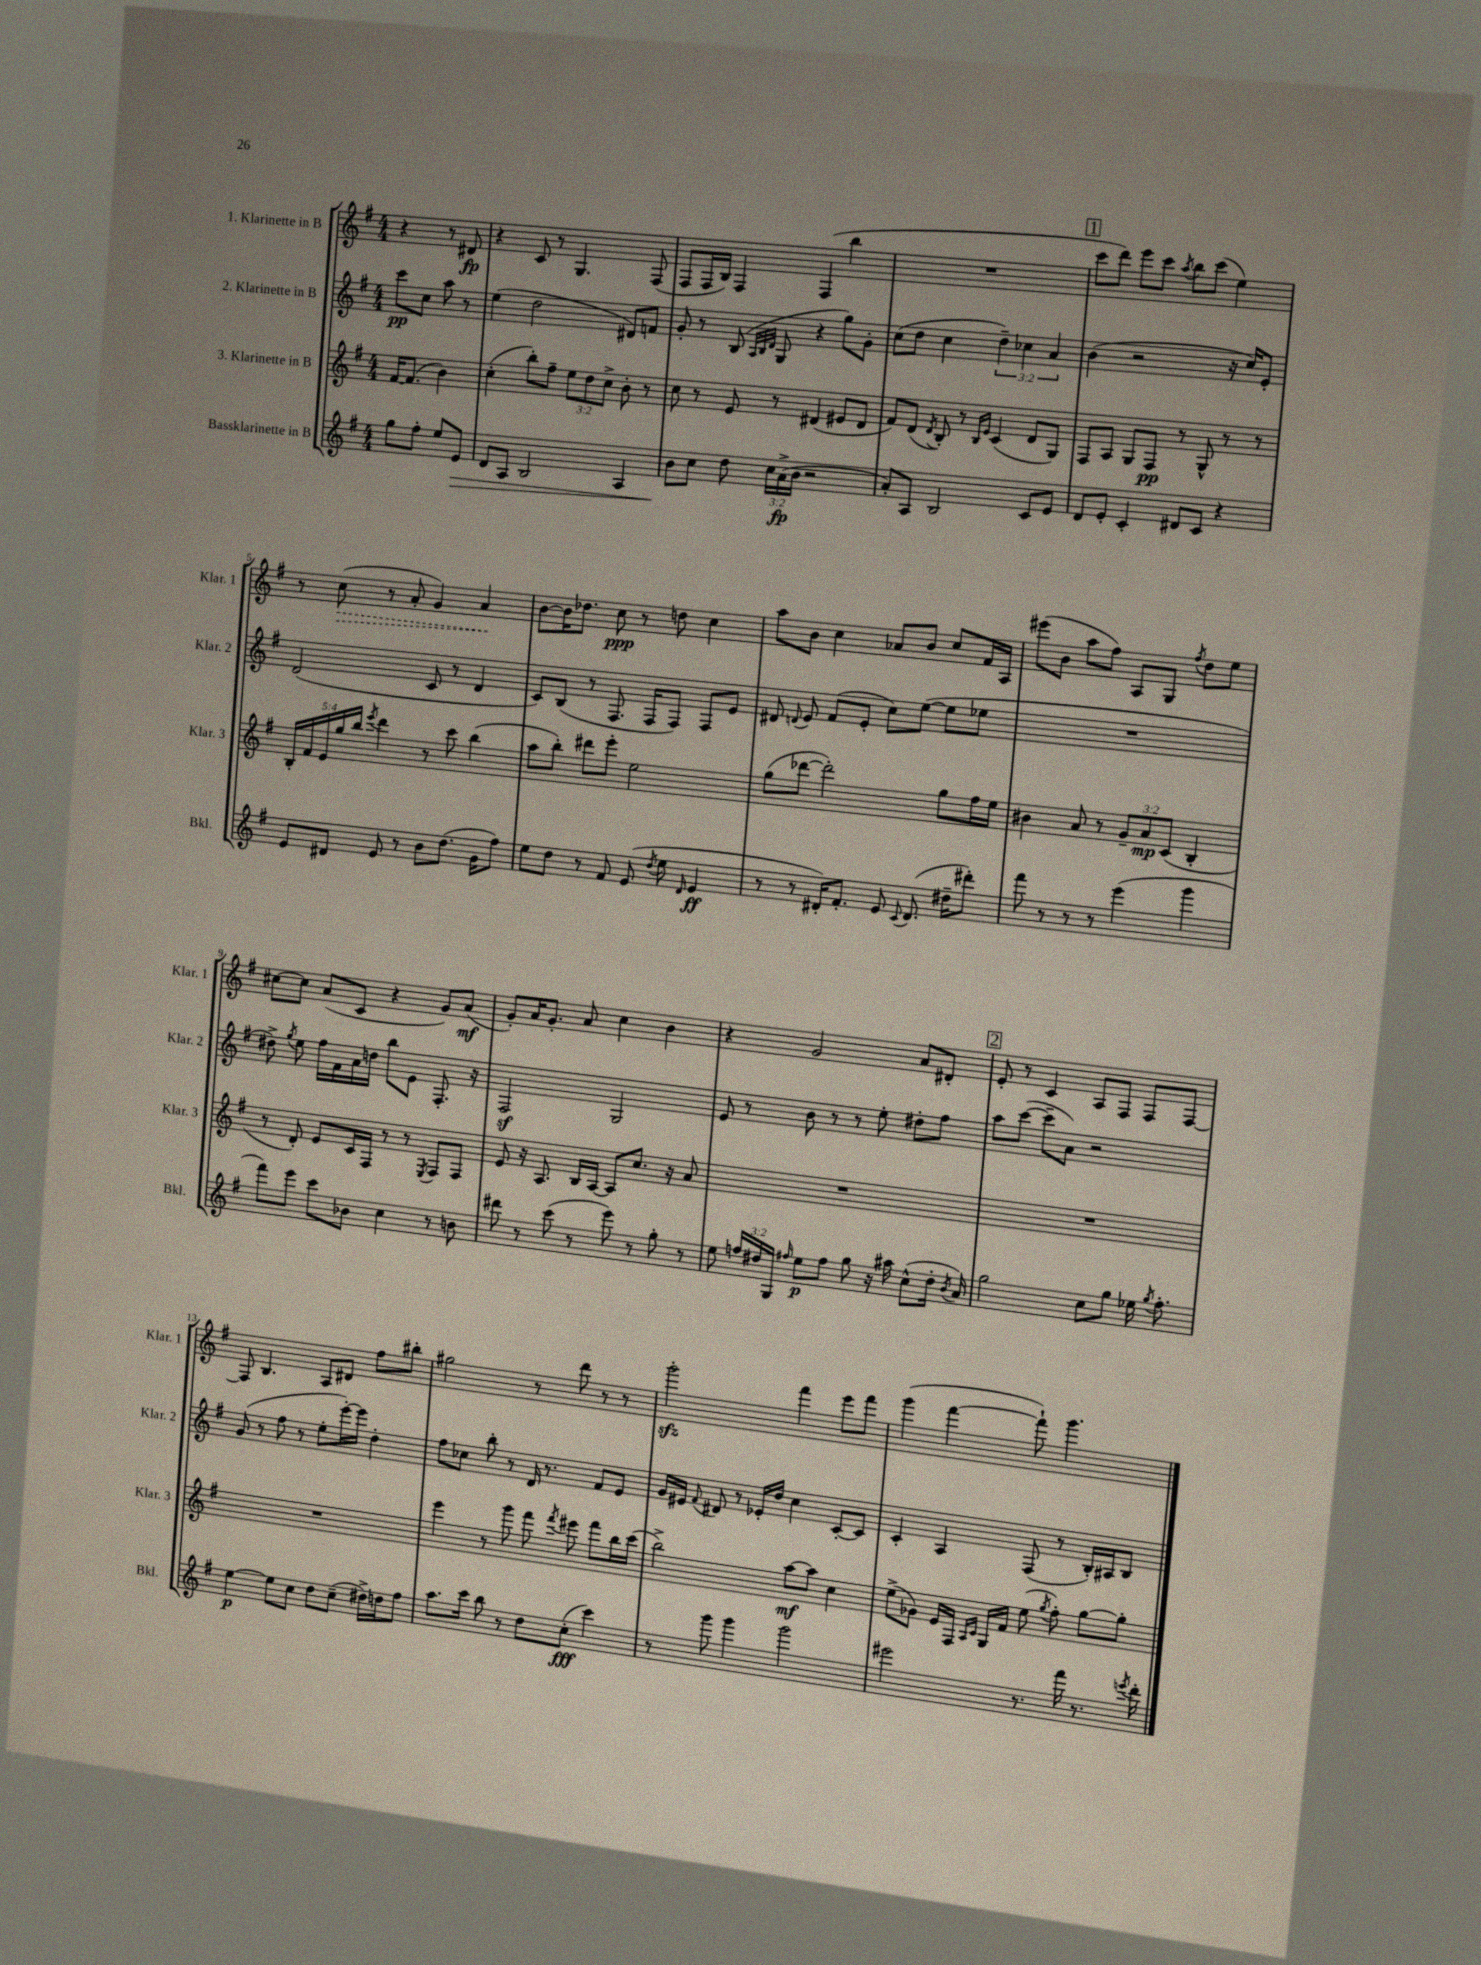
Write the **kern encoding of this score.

**kern	**kern	**kern	**kern
*staff4	*staff3	*staff2	*staff1
*clefG2	*clefG2	*clefG2	*clefG2
*k[f#]	*k[f#]	*k[f#]	*k[f#]
*M4/4	*M4/4	*M4/4	*M4/4
8gg	[16f#	8ccc	4r
.	(8.f#]	.	.
8ff#'	.	8cc	.
8ee	4b)	8aa	8r
8e	.	8r	8d#
=	=	=	=
8d	(4cc'	(4ee	4r
8A	.	.	.
2B	8bb')	2dd	8c
.	8ff#~	.	8r
.	12ee	.	4.G
.	12dd	.	.
.	12cc^	.	.
4A	8b'	8d#)	.
.	8r	8f	(8F#
=	=	=	=
8b	8cc	8g'	8F#
8cc	8r	8r	16F#
.	.	.	16B)
8dd	8e	(8B	4F#
.	.	32qqA	.
.	.	32qqB	.
.	.	32qqd	.
24cc	8r	8G	.
(24a^	.	.	.
24b	.	.	.
2r	(4d#	4r	(4F#
.	8e#	8gg)	4bb
.	8d#	8g'	.
=	=	=	=
8a')	8f#)	(8cc	1r
8A	(8d	8dd	.
.	8qd	.	.
2B	8B')	4cc	.
.	8r	.	.
.	16qqB	.	.
.	16qqe	.	.
.	(4c	6dd~)	.
.	.	6cc-	.
8c	8d	.	.
.	.	6a	.
8e	8G)	.	.
=	=	=	=
8d	8F#	(4b	8ccc
8e'	8A	.	8ddd)
4c'	8G	2r	8eee
.	8F#	.	8ccc
.	.	.	8qaa
8d#	8r	.	8bb
8c	8G^^	.	(8ccc
4r	8r	16r	4ee)
.	.	16cc)	.
.	8r	8e'	.
=	=	=	=
8e	20B'	(2d	8r
.	20f#	.	.
.	20e	.	.
8d#	.	.	(8cc
.	20gg	.	.
.	20bb	.	.
.	8qeee	.	.
8e	4ddd	.	8r
8r	.	.	8a'
8b	8r	8c	4g)
(8.dd	8ccc	8r	.
.	(4bb	4d	4a
16g	.	.	.
8ff#)	.	.	.
=	=	=	=
8ee	8aa	8c)	[8b
8dd	8bb')	(8B	16b]
.	.	.	8.dd-
8r	8ddd#	8r	.
8f#	8eee'	8.F#	8cc
(8e	2ee	.	8r
.	.	16F#	.
8qdd	.	.	.
8ee	.	8F#)	8dd
16qqd	.	.	.
4e	.	8F#	4cc
.	.	8e	.
=	=	=	=
8r	(8gg	8d#	8aa
.	.	8qqd	.
8r	[8ddd-	8e	8b
16d#')	2ddd-'])	(8f#	4cc
8.f#'	.	.	.
.	.	8e'	.
8e	.	8cc)	8a-
8qqc	.	.	.
(8.d#	.	([8ee	8b
.	8gg	8ee]	8cc
16dd#~	.	.	.
8ddd#')	16ff#	8ee-	16f#
.	16ee	.	16A
=	=	=	=
8fff#	4b#	1r	(8eee#
8r	.	.	8b
8r	8a	.	8aa
8r	8r	.	8ff#)
(4eee	12g~	.	8A
.	12a	.	.
.	.	.	8G
.	(12c	.	.
.	.	.	8qff#
4ggg	4B'	.	8dd
.	.	.	8ee
=	=	=	=
8fff#)	8r	8dd#^)	[8cc#
.	.	8qgg	.
8eee	8d')	8ee	8cc#]
8ccc	8e	16ff#	(8a
.	.	16f#	.
8b-	16c	16a	8c
.	16F#	16dd	.
4cc	8r	8bb	4r
.	8r	8e	.
.	8qE	.	.
8r	8F#	8.F#'	8g)
8b	8F#	.	(8a
.	.	16r	.
=	=	=	=
8ddd#	8e	2F#	8g')
8r	16r	.	16a
.	8.A	.	8.g'
(8ccc	.	.	.
8r	16B	.	8a
.	[16A	.	.
8eee)	8A]	2G	4cc
8r	8.cc	.	.
8gg'	.	.	4b
.	16r	.	.
8r	8a	.	.
=	=	=	=
8ee	1r	8e	4r
24ff	.	8r	.
24dd#	.	.	.
24G	.	.	.
16qqff#	.	.	.
8ee	.	8b	2g
8ff#	.	8r	.
8gg	.	8r	.
16r	.	8ee'	.
16aa#	.	.	.
(8cc^^	.	8dd#'	8a
16dd#'	.	8ff#	8d#'
8qb	.	.	.
16a)	.	.	.
=	=	=	=
2gg	1r	8aa	8e'
.	.	([8ccc	8r
.	.	8ccc~]	4c
.	.	8a)	.
8cc	.	2r	8A
8gg	.	.	8F#
16ee-	.	.	8F#
8qgg	.	.	.
8.ff#'	.	.	.
.	.	.	[8F#
=	=	=	=
[4ee	1r	(8g	8F#]
.	.	8r	4.B
8ee]	.	8ff#	.
8cc	.	8r	.
8dd	.	8ee'	8A
(8cc~	.	[16eee')	8d#
.	.	16eee]	.
16dd#^)	.	4dd'	8ff#
16dd	.	.	.
8ff#	.	.	8bb#'
=	=	=	=
8.aa	4eee	8ff#	2gg#
.	.	8cc-	.
16ccc	.	.	.
8bb	8r	8bb'	.
8r	8ggg	8r	.
8dd	8fff#	16d	8r
.	.	8.r	.
.	8qfff#	.	.
(8cc'	8eee#	.	8ddd
4ccc)	8fff#	8f#	8r
.	16bb	8e	8r
.	(16ccc	.	.
=	=	=	=
8r	2bb^)	16g	2ggg'
.	.	16e#	.
.	.	8qqf#	.
8ggg	.	8d#	.
4ggg	.	8r	.
.	.	16e-'	.
.	.	16dd	.
2ggg	[8aa	4cc	4fff#
.	8aa]	.	.
.	4cc	[8c'	8eee
.	.	8c]	8fff#
=	=	=	=
2eee#	(8ee^	4c'	(4ggg
.	8g-)	.	.
.	16e	4A	[4fff#
.	16F#	.	.
.	16qqA	.	.
.	16qqc	.	.
.	16G	.	.
.	16f#	.	.
8.r	(8ee	(8F#	8fff#`])
.	8qgg	.	.
.	8ff#')	8r	4.ggg
16fff#	.	.	.
8.r	[8gg	16B')	.
.	.	16A#	.
.	8gg']	8B	.
8qeee	.	.	.
16ddd'	.	.	.
==	==	==	==
*-	*-	*-	*-
